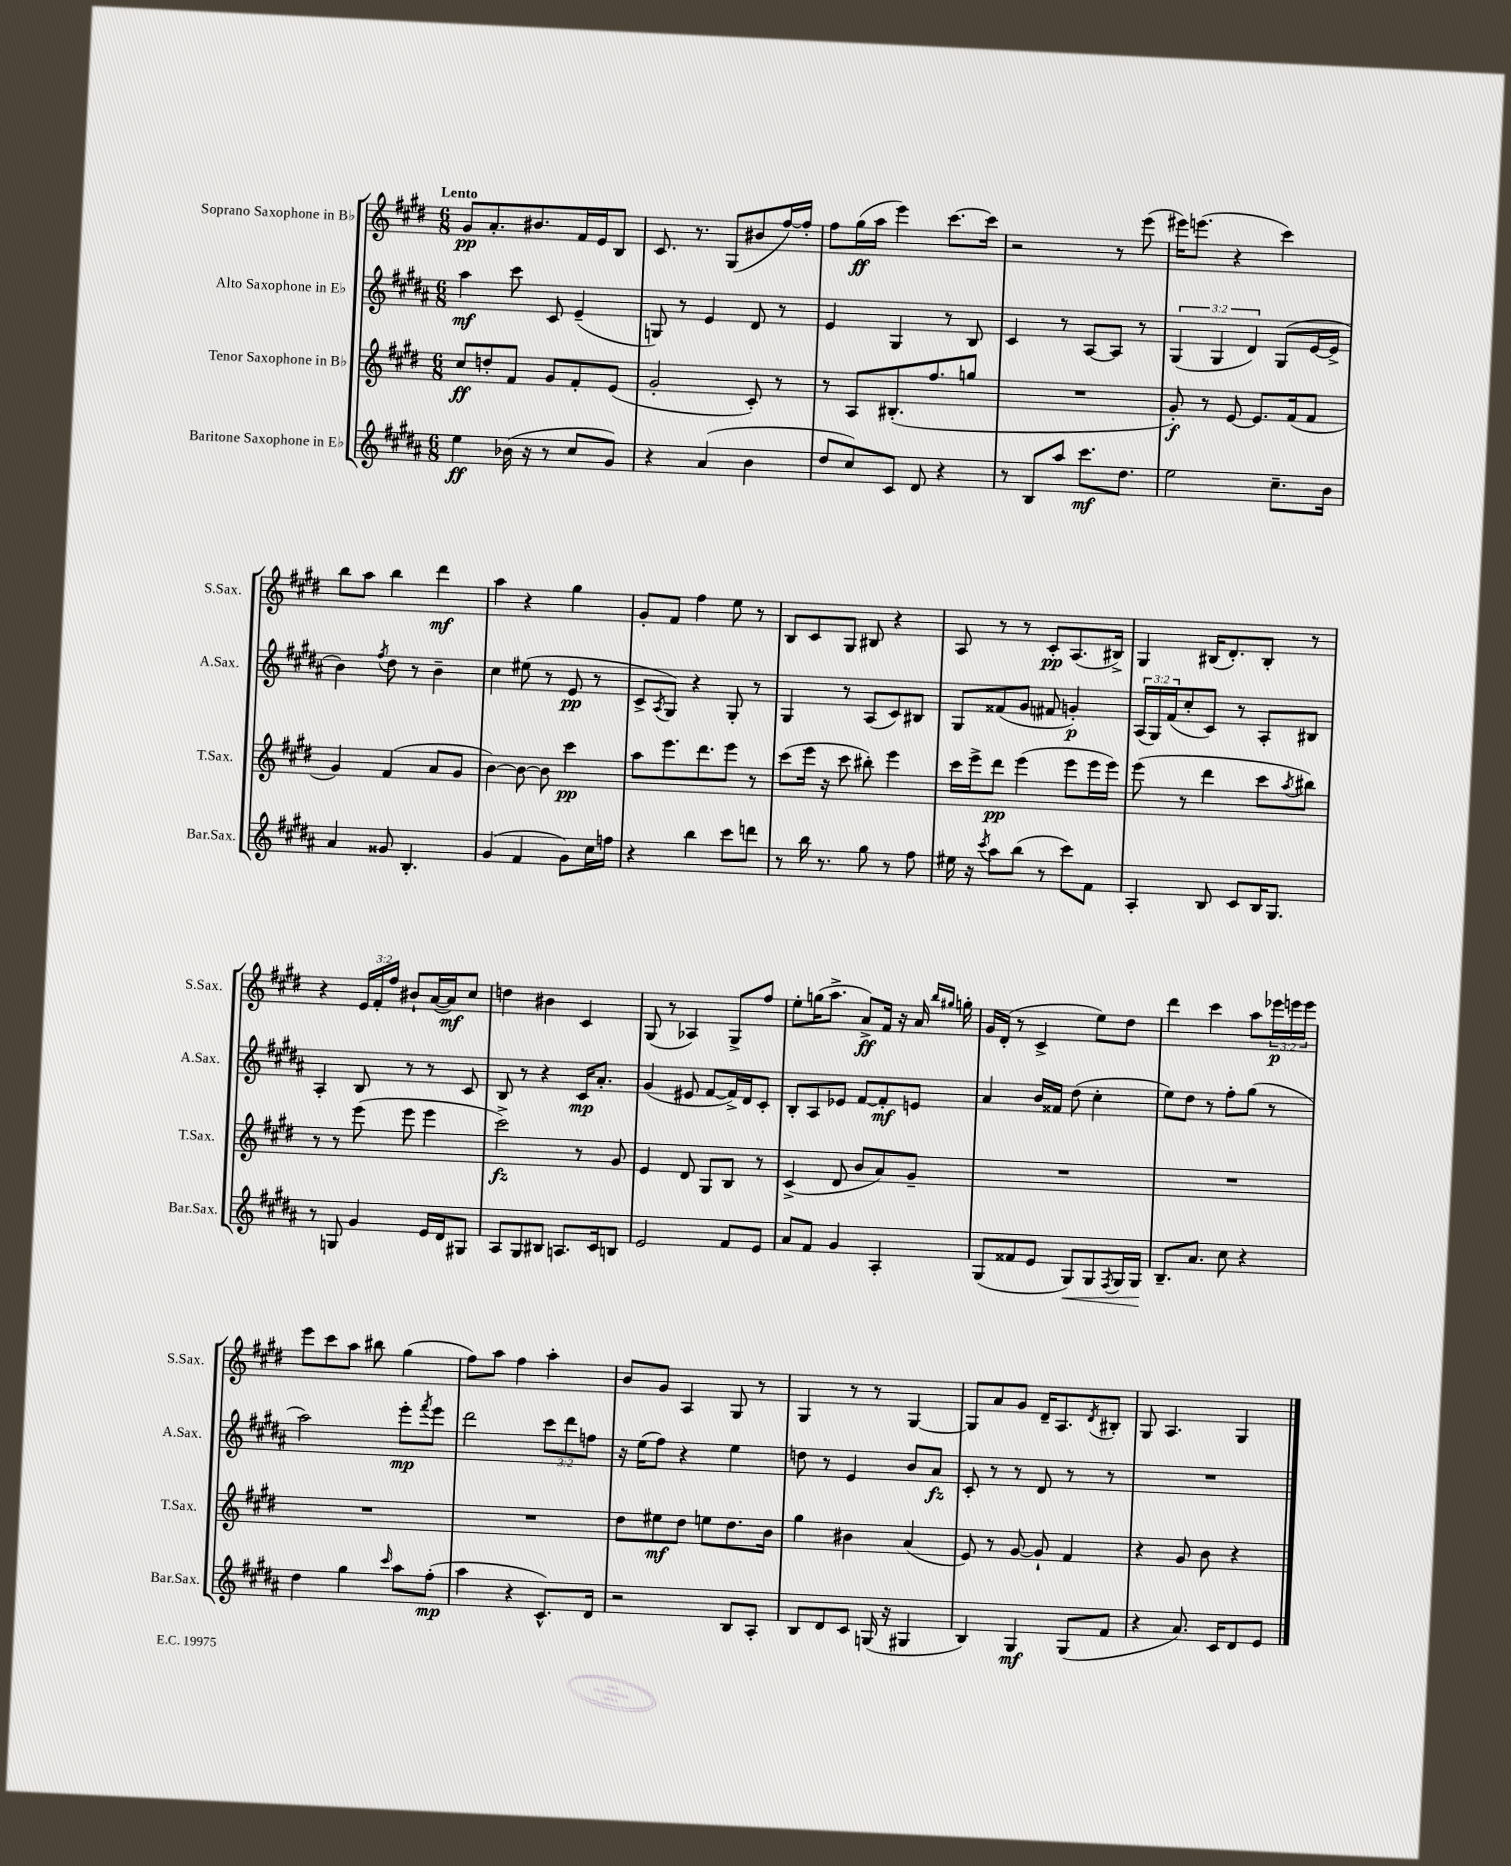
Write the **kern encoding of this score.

**kern	**kern	**kern	**kern
*staff4	*staff3	*staff2	*staff1
*clefG2	*clefG2	*clefG2	*clefG2
*k[f#c#g#d#a#]	*k[f#c#g#d#]	*k[f#c#g#d#a#]	*k[f#c#g#d#]
*M6/8	*M6/8	*M6/8	*M6/8
4ee	8cc#	4aa#	8g#
.	8dd'	.	8.a'
(16b-	8f#	8ccc#	.
16r	.	.	8.b#
8r	8g#	8c#	.
8cc#	8f#'	(4e~	16f#
.	.	.	16e
8g#)	(8e	.	8B
=	=	=	=
4r	2g#'	8G)	8.c#
.	.	8r	.
.	.	.	8.r
(4a#	.	4e	.
.	.	.	(8G#
4b	8c#')	8d#	8b#
.	8r	8r	[16ff#)
.	.	.	16ff#']
=	=	=	=
8dd#	8r	4e	8ff#
8cc#)	8A	.	(16gg#
.	.	.	16aa
8c#	(8.B#'	4G#	4eee)
8d#	.	.	.
.	8.ff#	.	.
4r	.	8r	[8.ccc#
.	8gg	8B	.
.	.	.	16ccc#]
=	=	=	=
8r	2.r	4c#	2r
8B	.	.	.
8aa#	.	8r	.
8.ccc#	.	[8A#	.
.	.	8A#]	8r
8.dd#	.	.	.
.	.	8r	(8eee
=	=	=	=
2ee	8g#')	(6G#	16eee#)
.	.	.	(8.eee
.	8r	.	.
.	.	6G#	.
.	[8e	.	4r
.	.	6d#)	.
.	8.e]	.	.
8.cc#~	.	(8G#	4ccc#)
.	(16f#	.	.
.	8f#	[16e	.
16b	.	16e^]	.
=	=	=	=
4a#	4g#)	4b)	8bb
.	.	.	8aa
.	.	8qff#	.
8g##	(4f#	8dd#	4bb
4.B'	.	8r	.
.	8a	4b~	4ddd#
.	8g#	.	.
=	=	=	=
(4g#	[4b)	4cc#	4aa
4f#	8b_	(8ee#	4r
.	8b]	8r	.
8g#)	4ccc#	8e	4gg#
16cc#	.	8r	.
16ff	.	.	.
=	=	=	=
4r	8aa	8c#^	8g#'
.	.	8qA#	.
.	8.eee	8G#)	8f#
4bb	.	4r	4ff#
.	8.ddd#	.	.
8ccc#	8eee	8G#'	8ee
8ddd	8r	8r	8r
=	=	=	=
8r	(8ccc#	4G#	8B
16bb	16eee	.	8c#
8.r	16r	.	.
.	8ccc#	8r	8G#
8gg#	8bb#')	(8A#	8B#
8r	4eee	8c#)	4r
8ff#	.	8B#	.
=	=	=	=
16ee#	16ccc#	8G#	8A
16r	16eee^	.	.
8qccc#	.	.	.
8aa#	8ddd#	(8f##	8r
(8bb	(4eee	8g#	8r
8r	.	8f#	8c#'
8ccc#)	8eee	4g')	(8.A
8f#	16eee	.	.
.	16eee)	.	16B#^)
=	=	=	=
4A#'	(8eee	(24A#	4G#
.	.	24G#)	.
.	.	(24f#	.
.	8r	8cc#'	.
8B	4ddd#	8c#)	(16B#
.	.	.	8.d#')
8c#	.	8r	.
16B	8ccc#	8A#'	8B#'
8.G#	.	.	.
.	8qaa	.	.
.	8bb#)	8B#	8r
=	=	=	=
8r	8r	4A#'	4r
8G	8r	.	.
4g#	(8eee	8B	24e
.	.	.	24f#'
.	.	.	24ff#
.	8eee	8r	8b#`
16e	4eee	8r	([16a
16d#	.	.	16a])
8G#	.	8c#	8cc#
=	=	=	=
8A#	2ccc#^)	8B	4dd
8G#	.	8r	.
8B#	.	4r	4b#
8.A	.	.	.
.	8r	16c#	4c#
16c#	.	8.a#'	.
8B	8g#	.	.
=	=	=	=
2e	4e	(4g#	(8G#
.	.	.	8r
.	8d#	8e#	4A-)
.	8G#	[8f#	.
8f#	8B	16f#^])	8G#^
.	.	16d#	.
8e	8r	8c#'	8ff#
=	=	=	=
8a#	(4c#^	8B'	8ee'
8f#	.	8A#	(16gg
.	.	.	8.aa^
4g#	8d#	8e-	.
.	8b	[8f#	8a^)
4A#'	8a)	8f#']	16f#
.	.	.	16r
.	8g#~	8e	16a
.	.	.	16qqbb
.	.	.	16qqgg#
.	.	.	16gg'
=	=	=	=
(8G#	2.r	4a#	16g#
.	.	.	(16d#'
8f##	.	.	8r
8e	.	16b	4c#^
.	.	16f##	.
8G#)	.	(8dd#	.
8G#	.	4cc#'	8ee)
8qF#	.	.	.
16G#	.	.	8dd#
16G#	.	.	.
=	=	=	=
8.B~	2.r	8ee)	4ddd#
.	.	8dd#	.
8.a#	.	.	.
.	.	8r	4ccc#
8cc#	.	8ff#'	.
4r	.	(8gg#	8aa
.	.	8r	24eee-
.	.	.	24eee
.	.	.	24eee
=	=	=	=
4dd#	2.r	2aa#)	8eee
.	.	.	8ccc#
4gg#	.	.	8aa
.	.	.	8bb#
16qqccc#	.	.	.
8aa#	.	8eee'	(4gg#
.	.	8qfff#	.
(8ff#'	.	8eee	.
=	=	=	=
4aa#	2.r	2ddd#	8ff#)
.	.	.	8aa
4r	.	.	4ff#
8.c#^^)	.	12ccc#	4aa'
.	.	12ddd#	.
.	.	12ff	.
16d#	.	.	.
=	=	=	=
2r	8dd#	16r	8b
.	.	(16ee	.
.	8ee#	8ff#)	8g#
.	8dd#	4r	4A
.	8ee	.	.
8B	8.dd#	4ee	8G#
8A#'	.	.	8r
.	16b	.	.
=	=	=	=
8B	4gg#	8dd	4G#
8d#	.	8r	.
8c#	4b#	4e	8r
(16G	.	.	8r
16r	.	.	.
4G#	(4a	8b	[4G#
.	.	8a#	.
=	=	=	=
4B)	8e)	8c#'	8G#]
.	8r	8r	8a
4G#	[8g#	8r	8g#
.	8g#`]	8d#	16d#~
.	.	.	8.A
(8G#	4f#	8r	.
.	.	.	8qd#
8f#	.	8r	8B#'
=	=	=	=
4r	4r	2.r	8G#
.	.	.	4.A
8.a#)	8g#	.	.
.	8b	.	.
16c#	.	.	.
8d#	4r	.	4G#
8e	.	.	.
==	==	==	==
*-	*-	*-	*-
